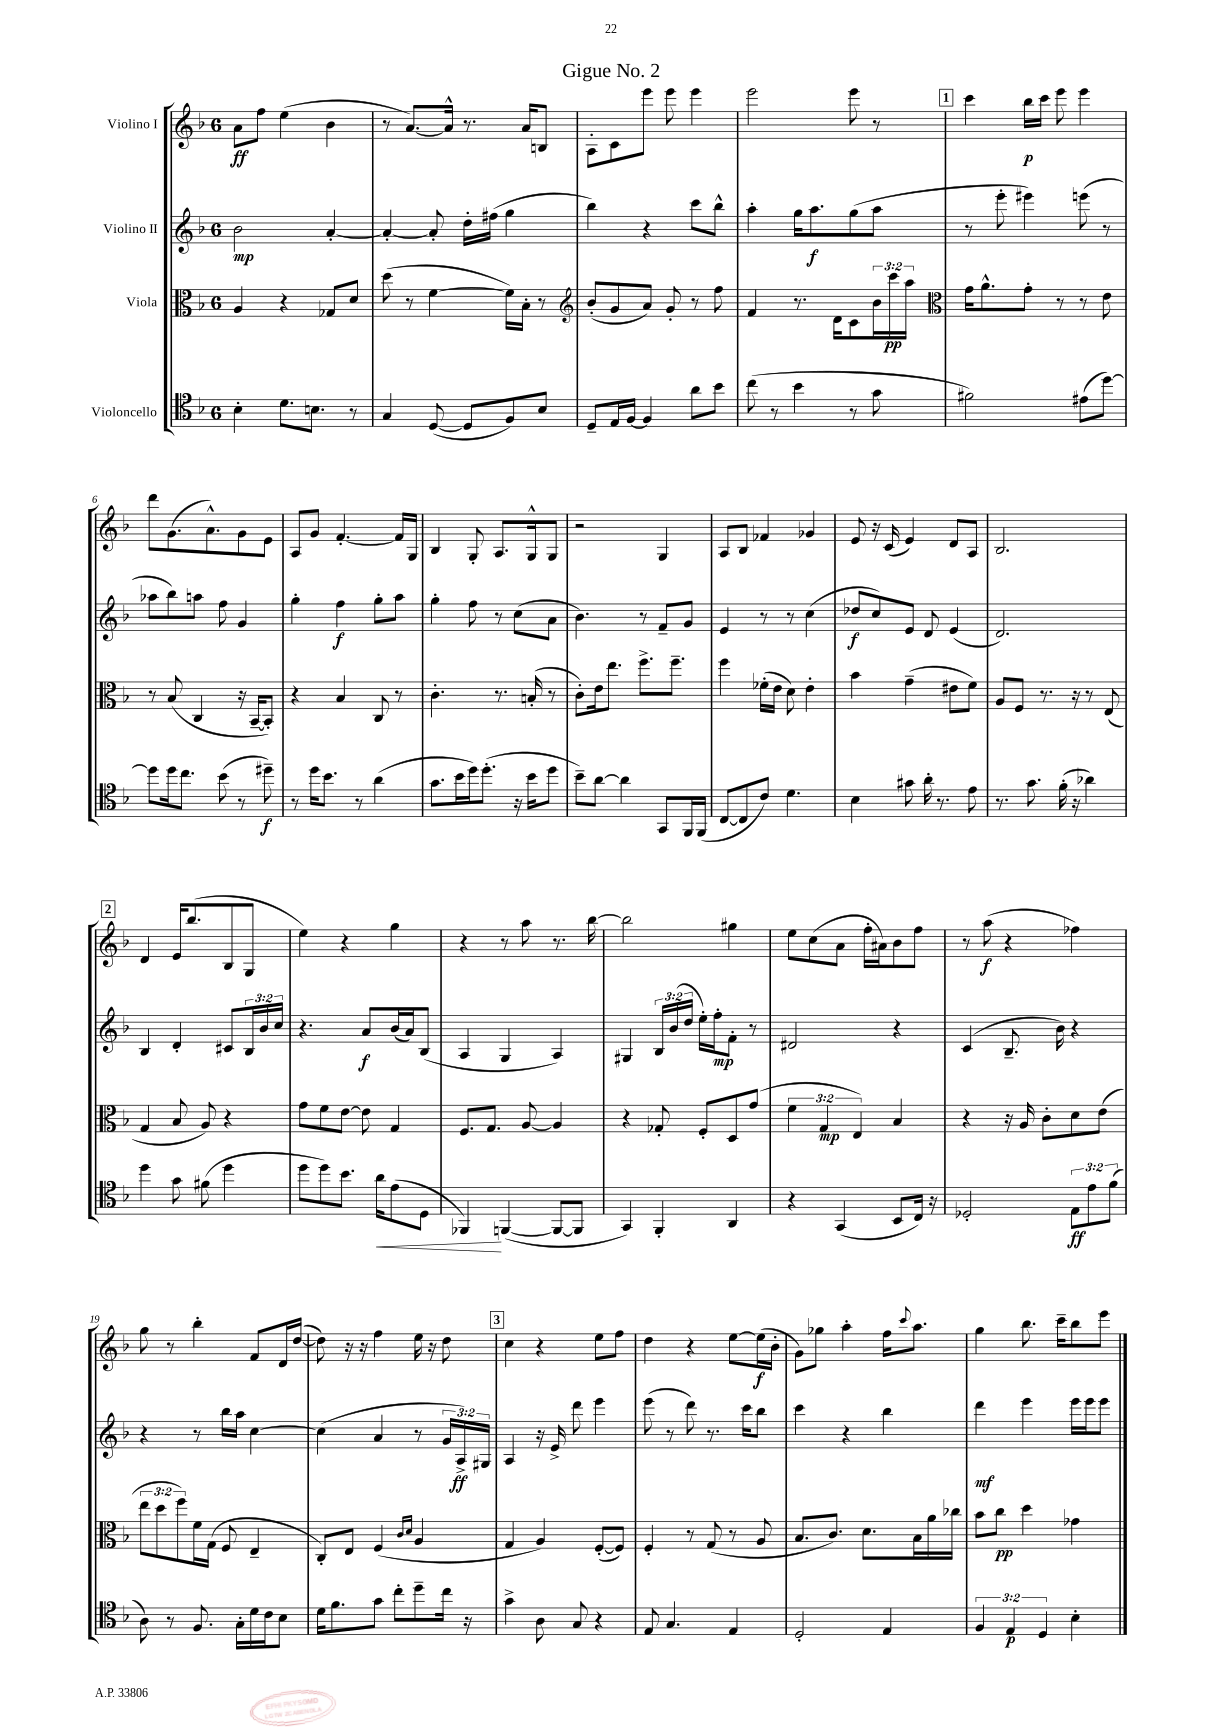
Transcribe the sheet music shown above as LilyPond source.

\header { title = "Gigue No. 2" }
<<
\new StaffGroup <<
\new Staff = "s0" \with { instrumentName = "Violino I" } {
    \clef treble \key f \major \once \override Staff.TimeSignature.style = #'single-digit \time 6/8
    a'8\ff f''8 e''4( bes'4 |
    r8 a'8.~) a'16-^ r8. a'16 b8 |
    a8-. c'8 e'''8 e'''8 e'''4 |
    e'''2 e'''8 r8 |
    \mark \markup { \box "1" } c'''4 bes''16\p c'''16 e'''8 e'''4 |
    d'''8 g'8.( a'8.-^) g'8 e'8 |
    a8 g'8 f'4.~-. f'16 g16 |
    bes4 g8-. a8. g16-^ g8 |
    r2 g4 |
    a8 bes8 fes'4 ges'4 |
    e'8 r16 c'16( e'4) d'8 a8 |
    bes2. |
    \mark \markup { \box "2" } d'4 e'16 bes''8.( bes8 g8 |
    e''4) r4 g''4 |
    r4 r8 a''8 r8. bes''16~ |
    bes''2 gis''4 |
    e''8 c''8( a'8 f''16-. ais'16) bes'8 f''8 |
    r8 a''8\f( r4 fes''4) |
    g''8 r8 bes''4-. f'8 d'16 d''16~( |
    d''8) r16 r16 f''4 e''16 r16 d''8 |
    \mark \markup { \box "3" } c''4 r4 e''8 f''8 |
    d''4 r4 e''8~ e''16\f( bes'16-. |
    g'8) ges''8 a''4-. f''16 \appoggiatura { c'''8 } a''8. |
    g''4 bes''8. c'''16-- bes''8 e'''8 \bar "|." |
}
\new Staff = "s1" \with { instrumentName = "Violino II" } {
    \clef treble \key f \major \once \override Staff.TimeSignature.style = #'single-digit \time 6/8 \override Staff.TupletNumber.text = #tuplet-number::calc-fraction-text
    bes'2\mp a'4~-. |
    a'4~-. a'8-. d''16-. fis''16( g''4 |
    bes''4) r4 c'''8 bes''8-^ |
    a''4-. g''16 a''8.\f g''8( a''8 |
    \mark \markup { \box "1" } r8 e'''8-. eis'''4) e'''8( r8 |
    aes''8 bes''8) a''8 f''8 g'4 |
    g''4-. f''4\f g''8-. a''8 |
    g''4-. f''8 r8 c''8( a'8 |
    bes'4.) r8 f'8-- g'8 |
    e'4 r8 r8 c''4( |
    des''8\f c''8) e'8 d'8 e'4( |
    d'2.) |
    \mark \markup { \box "2" } bes4 d'4-. cis'8 \tuplet 3/2 { bes16 bes'16 c''16 } |
    r4. a'8\f bes'16( a'16) bes8( |
    a4 g4 a4) |
    gis4 \tuplet 3/2 { bes16 bes'16( d''16 } e''16-.) f''16-.\mp f'8-. r8 |
    dis'2 r4 |
    c'4( bes8.-- bes'16) r4 |
    r4 r8 bes''16 a''16 c''4~ |
    c''4( a'4 r8 \tuplet 3/2 { g'16 a16->\ff) gis16 } |
    \mark \markup { \box "3" } a4 r16 e'16-> d'''8 e'''4 |
    e'''8( r8 d'''8) r8. c'''16 bes''8 |
    c'''4 r4 bes''4 |
    d'''4\mf e'''4 e'''16 e'''16 e'''8 \bar "|." |
}
\new Staff = "s2" \with { instrumentName = "Viola" } {
    \clef alto \key f \major \once \override Staff.TimeSignature.style = #'single-digit \time 6/8 \override Staff.TupletNumber.text = #tuplet-number::calc-fraction-text
    a4 r4 ges8 d'8 |
    d''8( r8 f'4~ f'16) bes16-. r8 |
    \clef treble bes'8-.( g'8 a'8) g'8-. r8 f''8 |
    f'4 r8. d'16 c'8 \tuplet 3/2 { bes'16 c'''16\pp a''16 } |
    \mark \markup { \box "1" } \clef alto g'16 a'8.-^ g'8-. r8 r8 e'8 |
    r8 bes8( c4 r16 bes,16~-- bes,8-.) |
    r4 bes4 c8 r8 |
    c'4.-. r8. b16-.( r8 |
    c'8-.) e'16 e''8. f''8.-> f''8.-- |
    f''4 fes'16-.( e'16 d'8) e'4-. |
    bes'4 g'4--( eis'8 f'8) |
    a8 f8 r8. r16 r8 e8( |
    \mark \markup { \box "2" } g4 bes8 a8) r4 |
    g'8 f'8 e'8~ e'8 g4 |
    f8. g8. a8~ a4 |
    r4 ges8-. f8-. d8 g'8( |
    \tuplet 3/2 { f'4 g4\mp e4) } bes4 |
    r4 r16 a16 c'8-. d'8 e'8( |
    \tuplet 3/2 { e''8 d''8 f''8) } f'16 g16( f8 e4-- |
    c8-.) e8 f4( \grace { c'16 d'16 } a4 |
    \mark \markup { \box "3" } g4 a4) f8~-.( f8) |
    f4-. r8 g8( r8 a8 |
    bes8. c'8.) d'8. bes16 a'16 ces''16 |
    bes'8 c''8\pp d''4 ges'4 \bar "|." |
}
\new Staff = "s3" \with { instrumentName = "Violoncello" } {
    \clef tenor \key f \major \once \override Staff.TimeSignature.style = #'single-digit \time 6/8 \override Staff.TupletNumber.text = #tuplet-number::calc-fraction-text
    bes4-. d'8. b8. r8 |
    g4 d8~( d8 f8) bes8 |
    d8-- e16 f16~ f4 a'8 bes'8 |
    c''8( r8 bes'4 r8 g'8 |
    \mark \markup { \box "1" } fis'2) eis'8( d''8~) |
    d''8 d''16 c''8. bes'8( r8 dis''8--\f) |
    r8 d''16 bes'8. r8 a'4( |
    g'8. bes'16 d''16) d''8.-.( r16 bes'16 d''8 |
    bes'8--) a'8~ a'4 g,8 f,16 f,16( |
    c8~ c8 c'8) d'4. |
    bes4 gis'8 a'16-. r8. e'8 |
    r8. g'8. f'16-.( r16 aes'4) |
    \mark \markup { \box "2" } d''4 g'8 fis'8( d''4 |
    d''8 d''8) bes'8. a'16\< e'8( d8 |
    fes,4\!) f,4~( f,8~ f,8 |
    g,4) f,4-. a,4 |
    r4 g,4( bes,8 c16) r16 |
    des2-. \tuplet 3/2 { e8\ff e'8 f'8( } |
    a8) r8 f8. g16-. d'16 c'16 bes8 |
    d'16 f'8. g'8 c''8-. d''8-- c''16 r16 |
    \mark \markup { \box "3" } g'4-> a8 g8 r4 |
    e8 g4. e4 |
    d2-. e4 |
    \tuplet 3/2 { f4 e4\p d4 } bes4-. \bar "|." |
}
>>
>>
